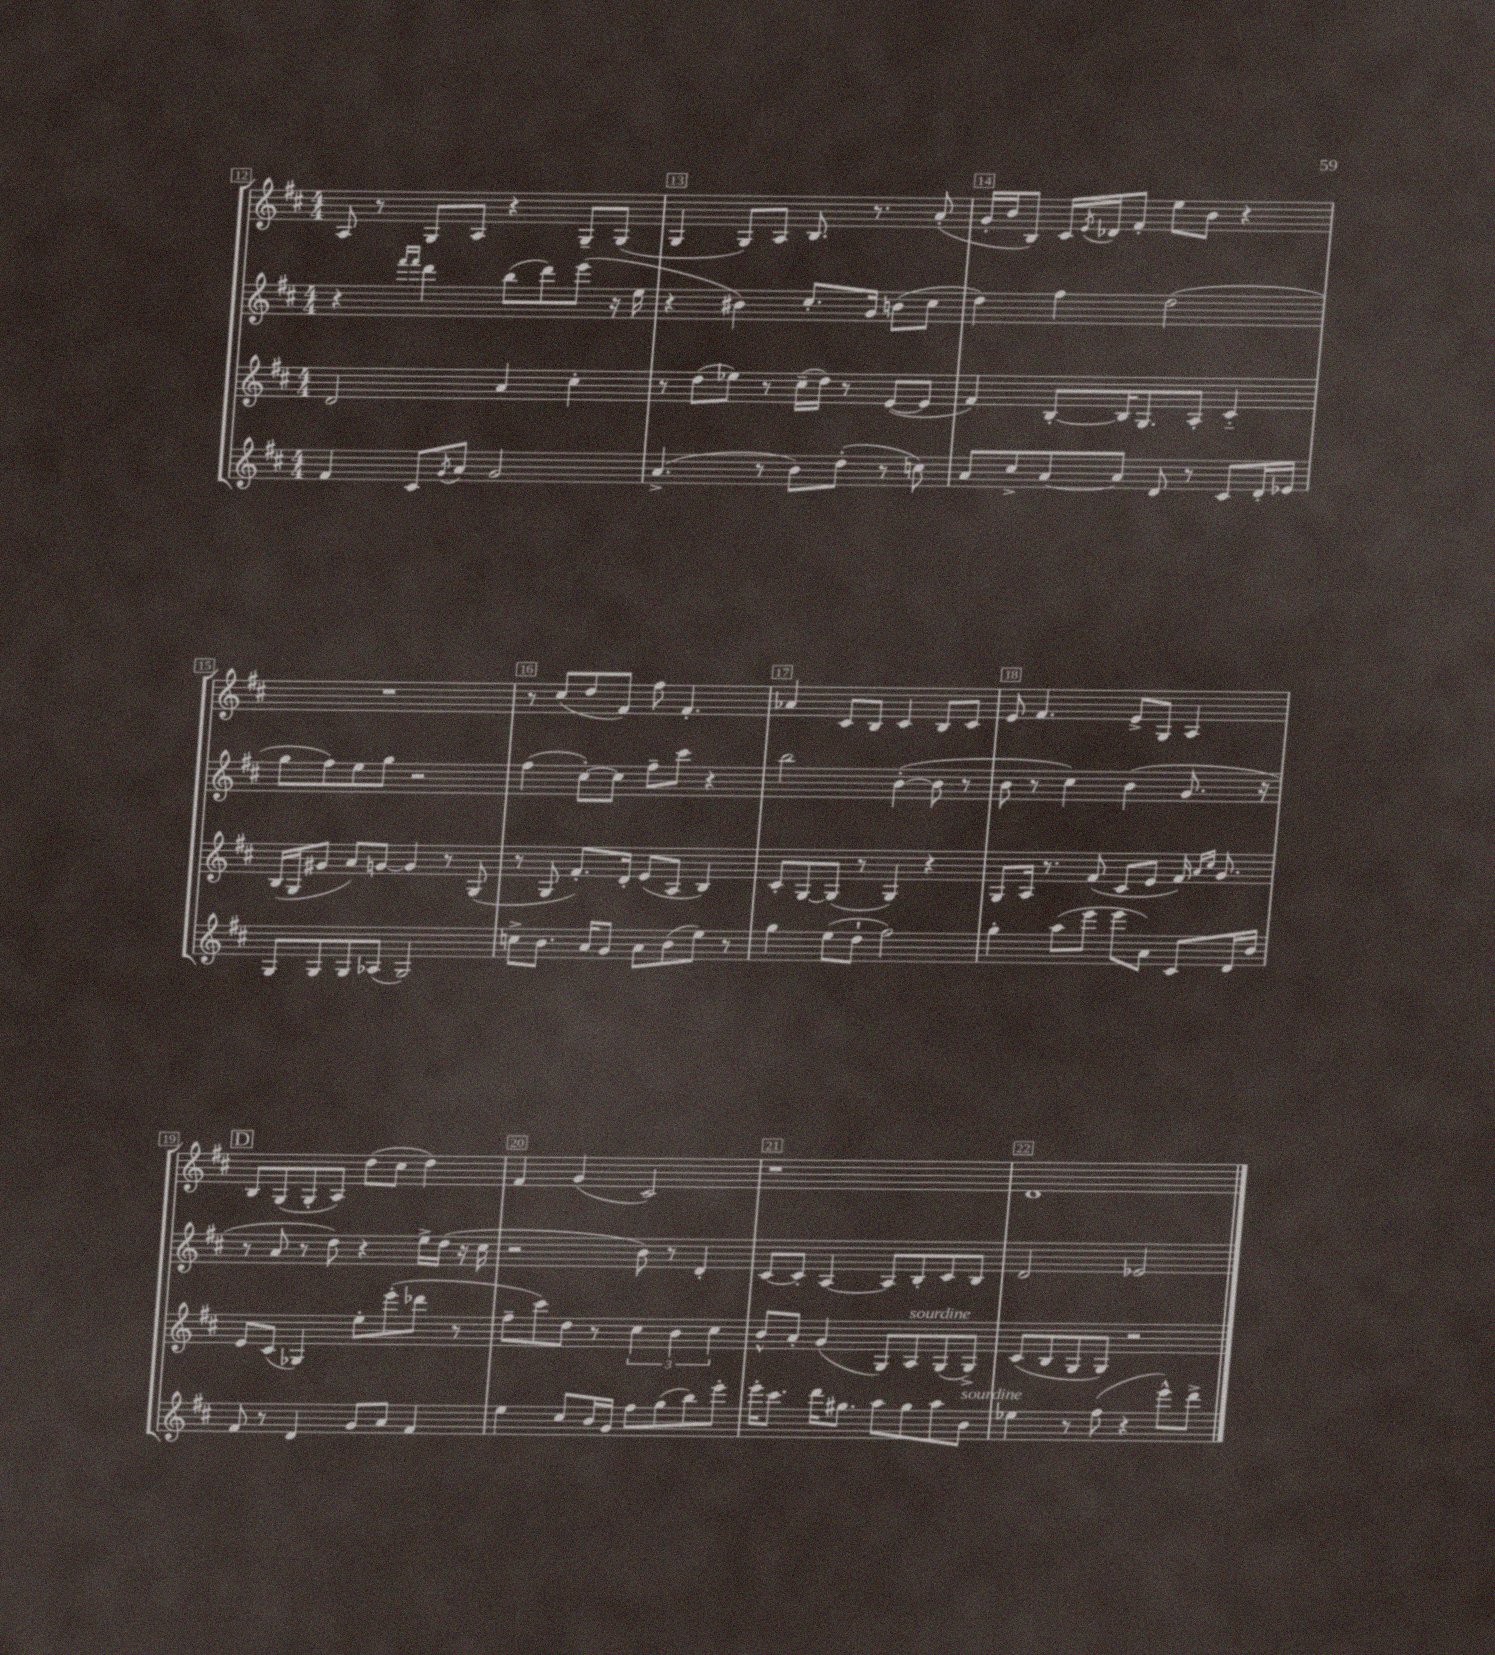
<<
\new StaffGroup <<
\new Staff = "s0" {
    \clef treble \key d \major \numericTimeSignature \time 4/4
    a8 r8 g8 a8 r4 g8-- g8( |
    g4 g8) a8 b8. r8. a'8-.( |
    g'16-. b'16 b8) cis'16 \acciaccatura { e'8 } des'16 fis'8-. e''8 b'8 r4 |
    R1 |
    r8 cis''8( d''8 fis'8) fis''8 fis'4.-. |
    aes'4 cis'8 b8 cis'4 b8 cis'8 |
    e'8 fis'4. e'8-> g8 a4 |
    \mark \markup { \box "D" } b8 g8( g8-. a8) d''8( cis''8 d''4) |
    fis'4 g'4( cis'2) |
    r1 |
    d'1 \bar "|." |
}
\new Staff = "s1" {
    \clef treble \key d \major \numericTimeSignature \time 4/4
    r4 \grace { fis'''16 fis'''16 } d'''4 b''8( d'''8) e'''8( r16 e''16 |
    r4 bis'4) cis''8.-. g'16 b'8( cis''8 |
    d''4) fis''4 d''2( |
    g''8 fis''8) e''8 g''8 r2 |
    fis''4( cis''8~-.) cis''8 fis''8-- cis'''8 r4 |
    b''2 b'4~-.( b'8 r8 |
    b'8 r8 cis''4) b'4( g'8. r16 |
    \mark \markup { \box "D" } r8 a'8 r8 d''8) r4 e''16-> d''16( r16 cis''16 |
    r2 b'8) r8 d'4-. |
    cis'8~ cis'8-. a4~ a8 b8-. cis'8 b8 |
    d'2 ees'2 \bar "|." |
}
\new Staff = "s2" {
    \clef treble \key d \major \numericTimeSignature \time 4/4
    d'2 a'4 cis''4-. |
    r8 d''8( ees''8) r8 cis''16--( d''16) r8 e'8~( e'8 |
    fis'4) b8~-. b16 g8. a8-. cis'4-_ |
    b16( g16 gis'8 a'8) g'8~ g'4 r8 g8( |
    r8 g8 fis'8.-.) d'16-. e'8( a8 b4) |
    cis'8-. g8~ g8( r8 g4) r4 |
    g8 a16 r8. fis'8( cis'8 e'8 fis'16) \grace { a'16 cis''16 } g'8. |
    \mark \markup { \box "D" } e'8 cis'8( ges4) e''8-. e'''8-.( des'''8 r8 |
    fis''8-- cis'''8) d''8 r8 \tuplet 3/2 { cis''4 b'4 cis''4 } |
    b'8-^ a'8-. g'4( g8) a8^\markup { \italic "sourdine" } g8( g8->) |
    cis'8( b8 g8 g8) r2 \bar "|." |
}
\new Staff = "s3" {
    \clef treble \key d \major \numericTimeSignature \time 4/4
    fis'4 cis'8 \acciaccatura { g'8 } a'8 g'2 |
    a'4.->( r8 b'8) d''8-.( r8 c''8) |
    a'8 cis''8-> a'8~ a'8 d'8 r8 cis'8 d'16-. ees'16 |
    g8 g8 g8 aes8( g2) |
    c''8-> b'8. a'16 g'8 a'8 b'8( e''8) r8 |
    g''4 e''8( d''8-! fis''2) |
    g''4-. a''8( e'''8 e'''8 a'8) cis'8 d'16 b'16 |
    \mark \markup { \box "D" } fis'8 r8 d'4 g'8 a'8 fis'4 |
    e''4 cis''8 b'16 g'16 fis''8 g''8( b''8) e'''8-. |
    e'''16-. cis'''8. d'''16 gis''8. a''8 gis''8 a''8 b'8^\markup { \italic "sourdine" } |
    ees''4 r8 fis''8( r4 e'''8-^) d'''8-> \bar "|." |
}
>>
>>
\layout { \context { \Score currentBarNumber = #12 \override BarNumber.break-visibility = ##(#f #t #t) barNumberVisibility = #all-bar-numbers-visible \override BarNumber.stencil = #(make-stencil-boxer 0.1 0.3 ly:text-interface::print) } }
